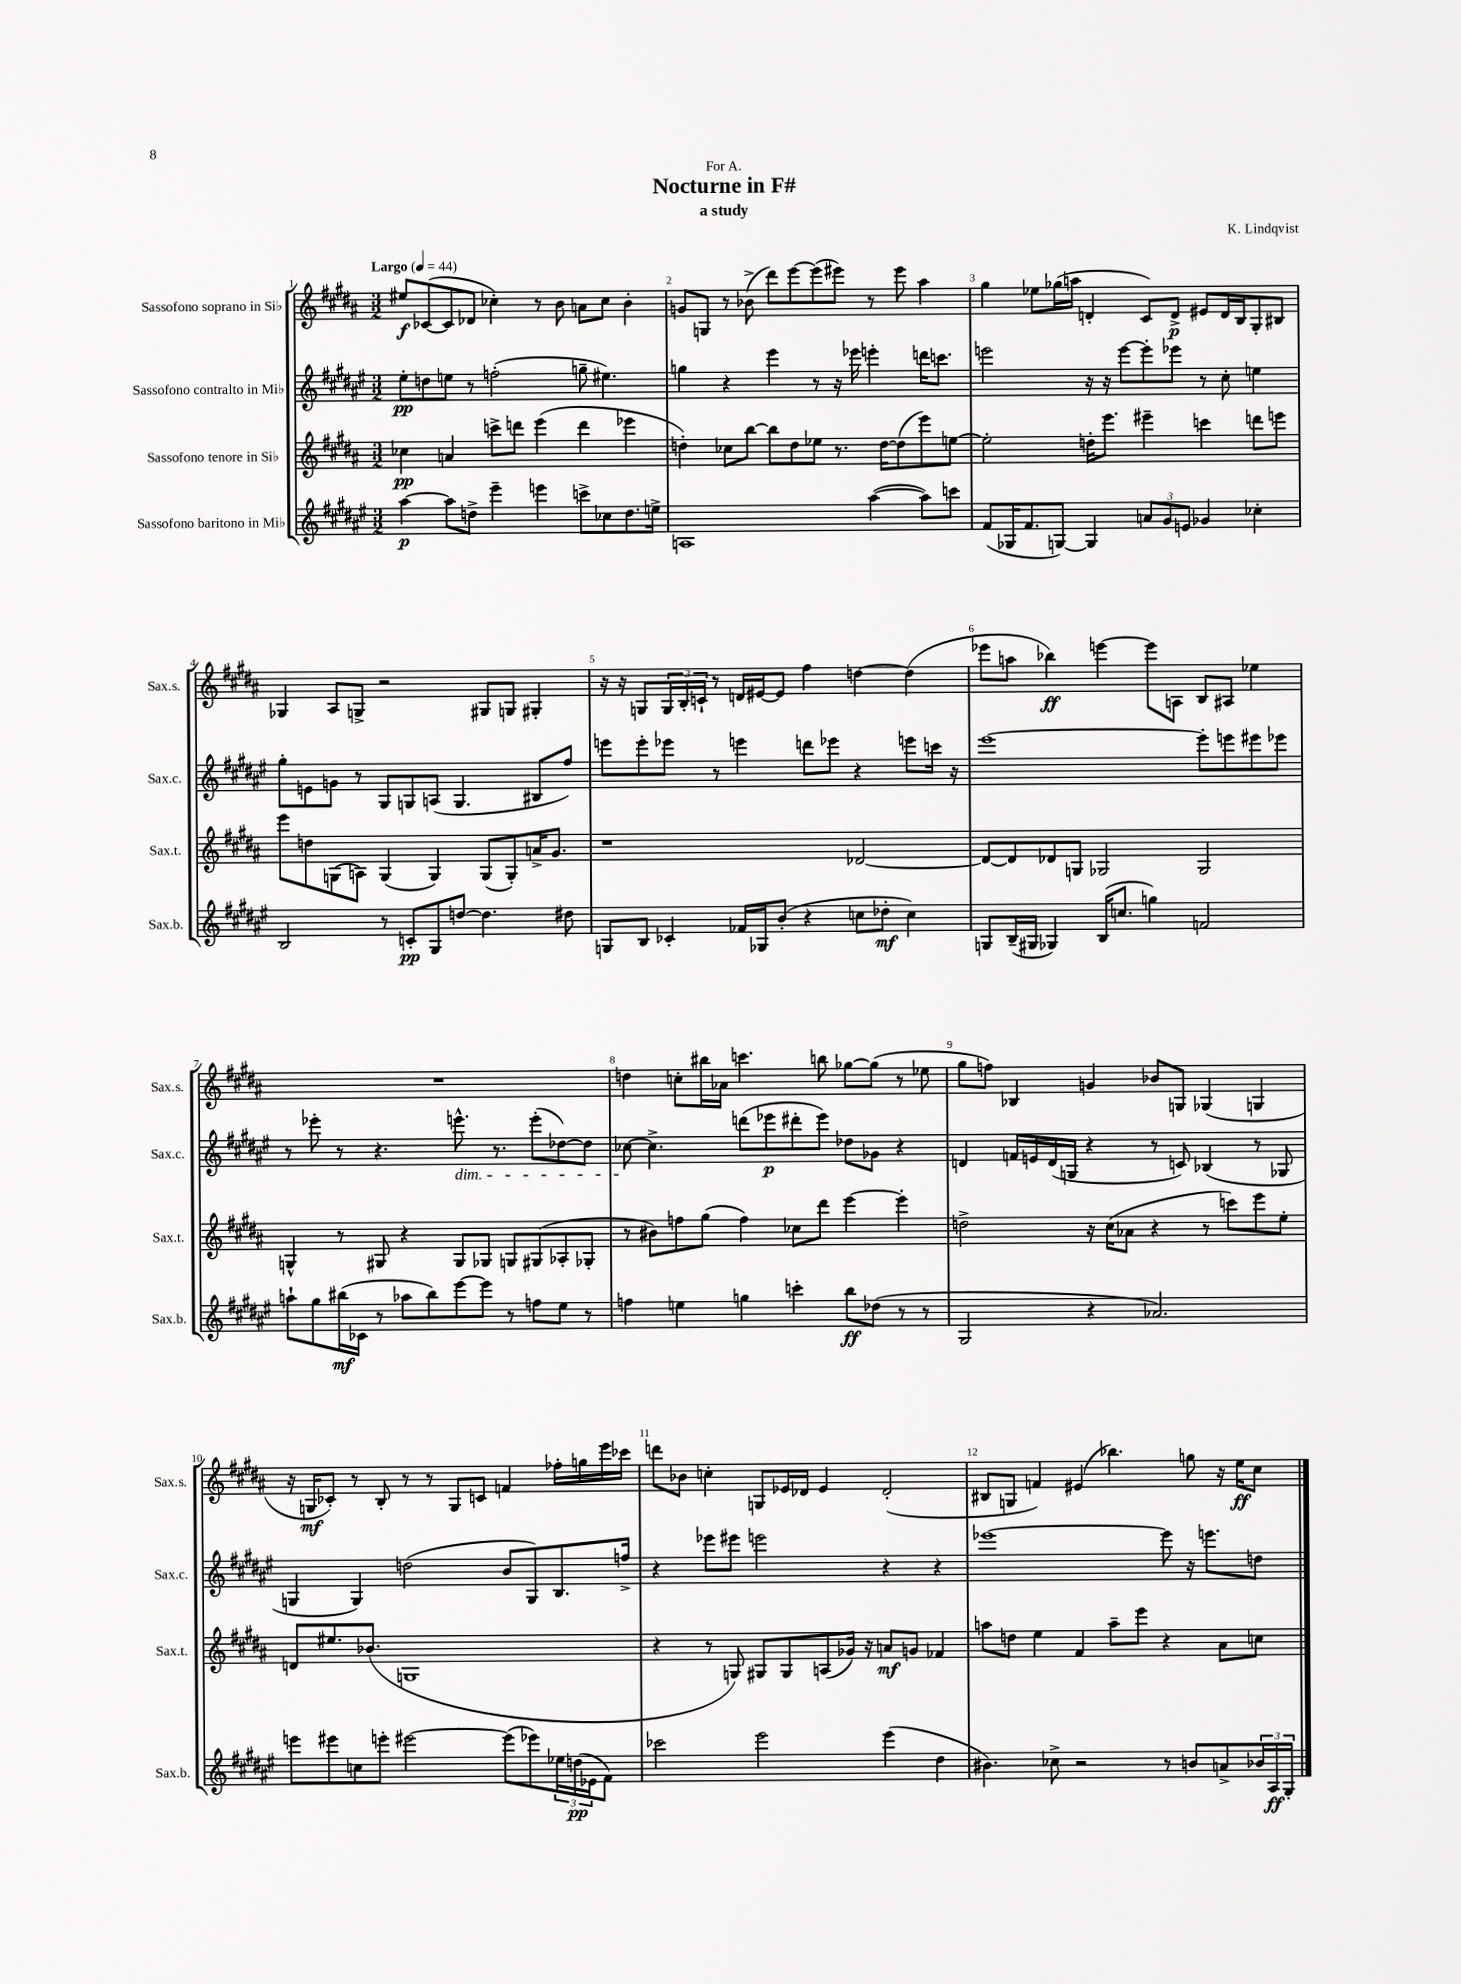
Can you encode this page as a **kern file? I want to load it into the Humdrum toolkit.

**kern	**kern	**kern	**kern
*staff4	*staff3	*staff2	*staff1
*clefG2	*clefG2	*clefG2	*clefG2
*k[f#c#g#d#a#e#]	*k[f#c#g#d#a#]	*k[f#c#g#d#a#e#]	*k[f#c#g#d#a#]
*M3/2	*M3/2	*M3/2	*M3/2
*MM44	*MM44	*MM44	*MM44
[4aa#\	4cc-\	8ee#'\L	8ee#/L
.	.	8dd\	([8c-/
8aa#\]L	4a/	8ee\J	8c-/]
8dd^\J	.	8r	8d-/J
4eee#~\	8ccc^\L	(2ff'\	4cc-'\)
.	8ddd\J	.	.
4eee\	(4eee\	.	8r
.	.	.	8b\
8ccc^\L	4ddd\	8gg~\	8a\L
8cc-\	.	4.ee#\)	8cc-\J
8.dd\	4eee-\	.	4b'\
16ee^\Jk	.	.	.
=	=	=	=
1A	4dd'\)	4gg\	8g/L
.	.	.	8G/J
.	8cc-\L	4r	8r
.	[8bb\J	.	(8b-^\
.	8bb\]L	4eee#\	8ddd#\L)
.	8dd\	.	[8eee\
.	8ee-\J	8r	(8eee\]
.	8.r	16r	8eee#\J)
.	.	16eee-\	.
([4aa#\	.	4eee'\	8r
.	[16dd\LK	.	.
.	(8dd\]	.	8eee#\
8aa#\]L)	8eee\)	16ddd\LK	4aa#\
.	.	8.ccc\J	.
8ccc\J	[8ee\J	.	.
=	=	=	=
(8f#/L	2ee'\]	2eee\	4gg#\
16G-/K	.	.	.
8.f#/	.	.	.
.	.	.	8ee-\L
[8G/J)	.	.	(16gg-\L
.	.	.	16aa\JJ
4G/]	16dd'\LK	16r	4d'/
.	8.eee\J	16r	.
.	.	[8eee\L	.
12a/L	4eee#~\	8eee'\]	8c#/L)
12g#/	.	.	.
.	.	8eee-\J	8d^/J
12e/J	.	.	.
4g-/	4ccc\	8r	8e#/L
.	.	8cc#'\	16d/L
.	.	.	16B/J
4cc-'\	8ddd\L	4ee\	8G#'/
.	8eee\J	.	8B#/J
=	=	=	=
2B/	8eee\L	8gg#'\L	4G-/
.	8dd\	8e\	.
.	(8G\	8g\J	8A#/L
.	8A\J)	8r	8G^/J
8r	(4G/	8G#/L	2r
8c'/L	.	8G/	.
8G#/	4G/)	(8A/J	.
[8dd/J	.	4.G/	.
4.dd\]	(8G/L	.	8G#/L
.	8G'/)	.	8G/J
.	16a^/K	8B#/L	4G#'/
.	8.g#/J	.	.
8dd#\	.	8ff#/J)	.
=	=	=	=
8G/L	1r	8eee\L	16r
.	.	.	16r
8B/J	.	8eee'\	8G/L
4c-'/	.	8eee-\J	24G/L
.	.	.	24B'/
.	.	.	24c`/JJ
.	.	8r	8r
16f-/LL	.	4eee\	16d/LL
16G-/J	.	.	[16e#/J
(8b'/J	.	.	8e#/]J
4r	.	8ddd\L	4ff#\
.	.	8eee-\J	.
8cc\L	[2d-/	4r	[4dd\
8dd-'\J	.	.	.
4cc\)	.	8eee\L	(4dd\]
.	.	16ccc\Jk	.
.	.	16r	.
=	=	=	=
8G/L	8d-/_L	[1eee#	8eee-\L
(16B~/L	8d-/]	.	8aa\J
16G#/JJ	.	.	.
4G-/)	8d-/	.	4bb-\)
.	8G/J	.	.
(16B/LK	2G-/	.	[4eee\
8.cc/J	.	.	.
4gg\)	.	.	8eee\]L
.	.	.	8A\J
2f/	2G-/	8eee#'\]L	8B/L
.	.	8eee\	8A#/J
.	.	8eee#\	4ee-\
.	.	8eee-\J	.
=	=	=	=
8aa`\L	4G^^/	8r	1.r
8gg#\	.	8eee-'\	.
(16bb#\L	8r	8r	.
16c-\JJ	.	.	.
8r	8G#/	4.r	.
8aa-\L	4r	.	.
8bb#\)	.	.	.
[8eee#\	8G#/L	8.eee^^\	.
8eee#\]J	8G-/J	.	.
.	.	8.r	.
8r	8G/L	.	.
8ff\L	(8G#/	(8eee'\L	.
8ee#\J	8A-'/	[8dd-\)	.
8r	8G-'/J	8dd-\]J	.
=	=	=	=
4ff\	8r	[8cc-\	4dd\
.	8b#\L)	4.cc-^\]	.
4ee\	8ff\	.	8cc'\L
.	(8gg#\J	.	16bb#\L
.	.	.	16a-\JJ
4gg\	4ff\)	(8ddd\L	4.ccc\
.	.	8eee-\	.
4ccc'\	8cc-\L	8ddd#'\	.
.	8ddd#\J	8eee-\J)	8bb\
8bb\L	[4eee\	8dd-\L	[8gg-\L
(8dd-\J	.	8g-\J	(8gg-\]J
8r	4eee'\]	4r	8r
8r	.	.	8ee-\
=	=	=	=
2G#/	2dd^\	4d/	8gg#\L
.	.	.	8ff\J)
.	.	16f/LL	4B-/
.	.	16e/	.
.	.	(16d/	.
.	.	16G/JJ	.
4r	16r	4r	4g/
.	(16cc#\LK	.	.
.	8a-\J	.	.
2.a-/)	4r	8r	8b-/L
.	.	8c/)	8G/J
.	8r	(4B-/	(4G-/
.	8ccc\L)	.	.
.	8eee\	8r	4G/
.	8ee'\J	8G-/	.
=	=	=	=
8eee\L	8d/L	4G/	16r
.	.	.	16G/LK
8eee#\	8.ee#/	.	8c-'/J)
8cc\	.	4G/)	8r
.	(8.b-/J	.	.
8eee'\J	.	.	8B'/
[2eee#\	1G	(2dd\	8r
.	.	.	8r
.	.	.	8G/L
.	.	.	8c/J
(8eee#\]L	.	8b/L	4f/
8eee-\)	.	8G/)	.
24ee-\L	.	8.B/	16ff-'\LL
(24dd\	.	.	.
.	.	.	16gg\
24e-\J	.	.	.
8f#\J)	.	.	16eee\
.	.	16ff^/Jk	16ccc-\JJ
=	=	=	=
2ccc-\	4r	4r	8ddd\L
.	.	.	8b-\J
.	8r	8eee-\L	4cc'\
.	8G/)	8eee#\J	.
2eee#\	8G#/L	2eee\	8G/L
.	8G#/	.	16e-/L
.	.	.	16d-/JJ
.	(8A/	.	4e-/
.	16g-/Jk)	.	.
.	16r	.	.
(4eee#\	8a/L	4r	(2d-'/
.	8g/J	.	.
4dd#\	4f-/	4r	.
=	=	=	=
4.b#\)	8aa\L	[1eee-	8B#/L
.	8dd\J	.	8G/J
.	4ee\	.	4f/)
8cc-^\	.	.	.
2r	4f#/	.	(4e#/
.	8aa~\L	.	4.bb-\)
.	8eee\J	.	.
8r	4r	8eee-\]	.
8b/L	.	16r	8gg\
.	.	8.eee\L	.
8a^/	8a#\L	.	16r
.	.	.	16ee\LK
24b-/L	8cc\J	8dd\J	8cc#\J
24A#/	.	.	.
24G#'/JJ	.	.	.
==	==	==	==
*-	*-	*-	*-
